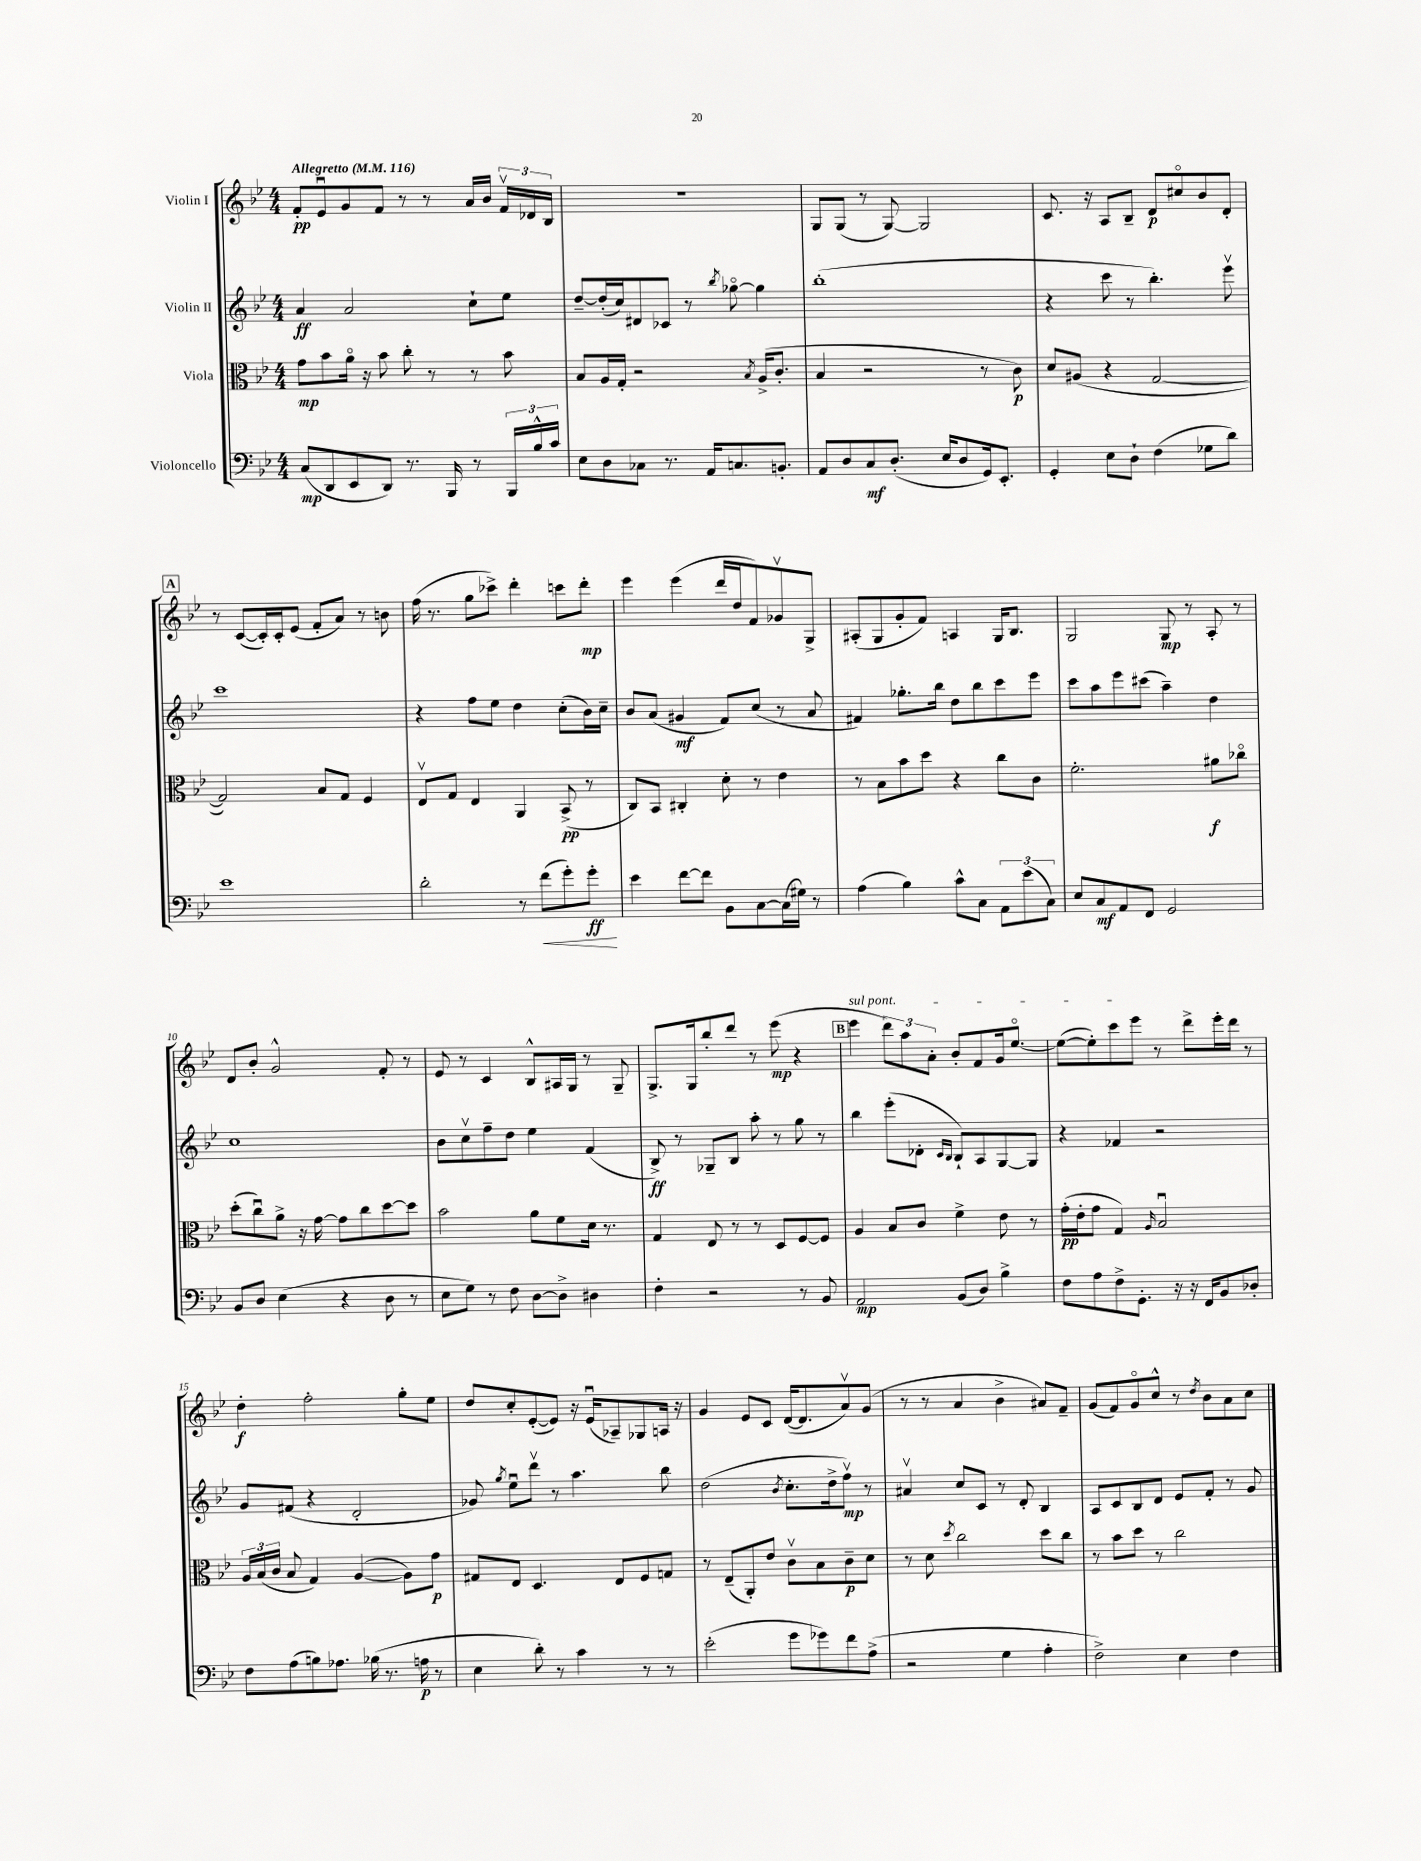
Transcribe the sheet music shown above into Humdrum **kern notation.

**kern	**kern	**kern	**kern
*staff4	*staff3	*staff2	*staff1
*clefF4	*clefC3	*clefG2	*clefG2
*k[b-e-]	*k[b-e-]	*k[b-e-]	*k[b-e-]
*M4/4	*M4/4	*M4/4	*M4/4
*MM116	*MM116	*MM116	*MM116
(8C/L	8g\L	4a/	8f'/L
8DD/	8b-\	.	8e-u/
8EE-/	16ao\Jk	2a/	8g/
.	16r	.	.
8DD/J)	8b-\	.	8f/J
8.r	8cc'\	.	8r
.	8r	.	8r
16BBB-/	.	.	.
8r	8r	8cc`\L	16a/LL
.	.	.	16b-/JJ
24BBB-/LL	8b-\	8ee-\J	24fv/LL
24B-^^/	.	.	24d-/
24c/JJ	.	.	24B-/JJ
=	=	=	=
8E-\L	8B-/L	[8dd~/L	1r
8D\	16A/L	(16dd'/]L	.
.	16G'/JJ	16cc/J)	.
8C-\J	2r	8d#/	.
8.r	.	8c-/J	.
.	.	8r	.
16AA/LK	.	.	.
.	.	8qbb-/	.
8.C/	.	[8gg-o\	.
.	8qB-/	.	.
.	(16A^/LK	4gg-\]	.
8.BB'/J	8.c'/J	.	.
=	=	=	=
8AA/L	4B-/	(1bb-'	8G/L
8D/	.	.	(8G/J
8C/	2r	.	8r
(8.D'/J	.	.	[8G/)
.	.	.	2G/]
16E-/LK	.	.	.
8D/	.	.	.
16GG/k)	8r	.	.
8.EE-'/J	.	.	.
.	8c\)	.	.
=	=	=	=
4GG'/	8d/L	4r	8.c/
.	(8A#/J	.	.
.	.	.	16r
8E-\L	4r	8ccc\	8A/L
8D`\J	.	8r	8B-~/J
(4F\	[2G/	4.bb-'\)	8d/L
.	.	.	8cc#o/
8G-\L	.	.	8b-/
8d\J)	.	8eee-v\	8d'/J
=	=	=	=
1e-	2G/])	1ccc	8r
.	.	.	([8c/L
.	.	.	16c'/]L)
.	.	.	16c'/J
.	.	.	(8e-/J
.	8B-/L	.	8f'/L
.	8G/J	.	8a/J)
.	4F/	.	8r
.	.	.	8b\
=	=	=	=
2d'\	8E-v/L	4r	(16ff\
.	.	.	8.r
.	8G/J	.	.
.	4E-/	8ff\L	8gg\L
.	.	8ee-\J	8ccc-^\J)
8r	4AA/	4dd\	4ddd'\
(8f\L	.	.	.
8g'\)	(8BB-^/	(8cc'\L	8ccc\L
8g'\J	8r	16b-\L)	8ddd'\J
.	.	16cc~\JJ	.
=	=	=	=
4e-\	8C/L)	8b-/L	4eee-\
.	8BB-/J	(8a/J	.
[8f\L	4C#'/	4g#/	(4eee-\
8f\]J	.	.	.
8BB-\L	8d'\	8f/L)	16ddd/LL
.	.	.	16dd/J
[8C\	8r	(8cc/J	8f/)
(16C\]L	4e-\	8r	8g-v/
16G#\JJ)	.	.	.
8r	.	8a/	8G^/J
=	=	=	=
(4A\	8r	4f#/)	(8A#'/L
.	8B-\L	.	8G/
4B-\)	8b-\	8.gg-'\L	8g'/
.	8dd\J	.	8f/J)
.	.	16bb-\Jk	.
8c^^\L	4r	8dd\L	4A/
8C\J	.	8bb-\	.
12AA\L	8cc\L	8ccc\	16G/LK
.	.	.	8.B-/J
(12e-\	.	.	.
.	8c\J	8eee-\J	.
12C\J)	.	.	.
=	=	=	=
8E-/L	2.f'\	8ccc\L	2G/
8C/	.	8aa\	.
8AA/	.	8eee-\	.
8FF/J	.	(8ccc#\J	.
2GG/	.	4aa~\)	8G/
.	.	.	8r
.	8a#\L	4dd\	8A'/
.	8cc-o\J	.	8r
=	=	=	=
8BB-/L	(8dd'\L	1cc	8d/L
8D/J	8ccu\)	.	8b-'/J
(4E-\	8a^\J	.	2g^^/
.	16r	.	.
.	[16g\	.	.
4r	8g\]L	.	.
.	8cc\	.	.
8D\	[8dd\	.	8f'/
8r	8dd\]J	.	8r
=	=	=	=
8E-\L	2b-\	8b-\L	8e-/
8G\J)	.	8ccv\	8r
8r	.	8ff~\	4c/
8F\	.	8dd\J	.
[8D\L	8a\L	4ee-\	8B-^^/L
8D^\]J	8f\	.	16A#/L
.	.	.	16G/JJ
4D#\	16d\Jk	(4f/	8r
.	8.r	.	.
.	.	.	8G~/
=	=	=	=
4F'\	4G/	8B-^/)	8.G^/L
.	.	8r	.
.	.	.	16G/k
2r	8E-/	8G-~/L	8bb-'/
.	8r	8B-/J	8ddd/J
.	8r	8aa'\	8r
.	8D/L	8r	(8eee-\
8r	[8F/	8gg\	4r
8BB-/	8F/]J	8r	.
=	=	=	=
2AA/	4A/	4bb-\	4eee-\
.	8B-/L	(8eee-'\L	12ddd\L)
.	.	.	12aa\
.	8c/J	8d-'\J	.
.	.	.	12a'\J
.	.	16qqc/LL	.
.	.	16qqB-/JJ	.
(8BB-/L	4f^\	8B-`/L)	8b-'/L
8D/J)	.	8A/	8f/
4B-^\	8e-\	[8G/	16g/k
.	.	.	[8.ee-o/J
.	8r	8G/]J	.
=	=	=	=
8F\L	(16g'\LL	4r	(8ee-\_L
.	16e-'\J	.	.
8A\	8g\J	.	8ee-'\])
8F^\	4G/)	4f-/	8ccc\
8.GG'\J	.	.	8eee-\J
.	16qqA/	.	.
.	2B-u/	2r	8r
16r	.	.	.
16r	.	.	8ddd^\L
16FF/LK	.	.	.
8BB-/	.	.	16eee-'\L
.	.	.	16ddd\JJ
8D-'/J	.	.	8r
=	=	=	=
8F\L	24A/LL	8g/L	4dd'\
.	(24B-/	.	.
.	24c/JJ	.	.
(8A\	8B-/	(8f#/J	.
8B\)	4G/)	4r	2ff'\
8.A-\J	.	.	.
.	([4A/	2d'/	.
(16B-\	.	.	.
8.r	.	.	.
.	8A\]L)	.	8gg'\L
16A\	.	.	.
8r	8g\J	.	8ee-\J
=	=	=	=
4E-\	8G#/L	8g-/)	8dd/L
.	.	8qgg/	.
.	8E-/J	8ee-u\L	8cc'/
8d'\)	4.D/	8dddv\J	([8e-'/
8r	.	8r	8e-/]J)
4c\	.	4.aa\	16r
.	.	.	(16e-u/LK
.	8E-/L	.	8A-~/)
8r	8F/	.	8G-/
8r	8G/J	8bb-\	16A/Jk
.	.	.	16r
=	=	=	=
(2e-'\	8r	(2dd\	4g/
.	(8E-~/L	.	.
.	8AA'/)	.	8e-/L
.	8e-/J	.	8c/J
.	.	8qb-/	.
8g\L	8cv\L	8.cc'\L	([16d/LK
.	.	.	8.d/]
8g-\)	8B-\	.	.
.	.	16dd^\k	.
8f\	8c~\	8ffv\J)	8av/)
(8A^\J	8d\J	8r	(8g/J
=	=	=	=
2r	8r	4a#v/	8r
.	8d\	.	8r
.	8qdd/	.	.
.	2cc\	8cc/L	4a/
.	.	8c/J	.
4G\	.	8r	4b-^\
.	.	8d'/	.
4A'\	8dd\L	4B-/	8a#/L)
.	8cc\J	.	8f~/J
=	=	=	=
2F^\)	8r	8A/L	(8g/L
.	8b-\L	8c/	8f/)
.	8dd\J	8B-/	8go/
.	8r	8d/J	8cc^^/J
4E-\	2cc\	8e-/L	8r
.	.	.	8qdd/
.	.	8f'/J	8b-\L
4F\	.	8r	8a\
.	.	8g/	8cc\J
==	==	==	==
*-	*-	*-	*-
